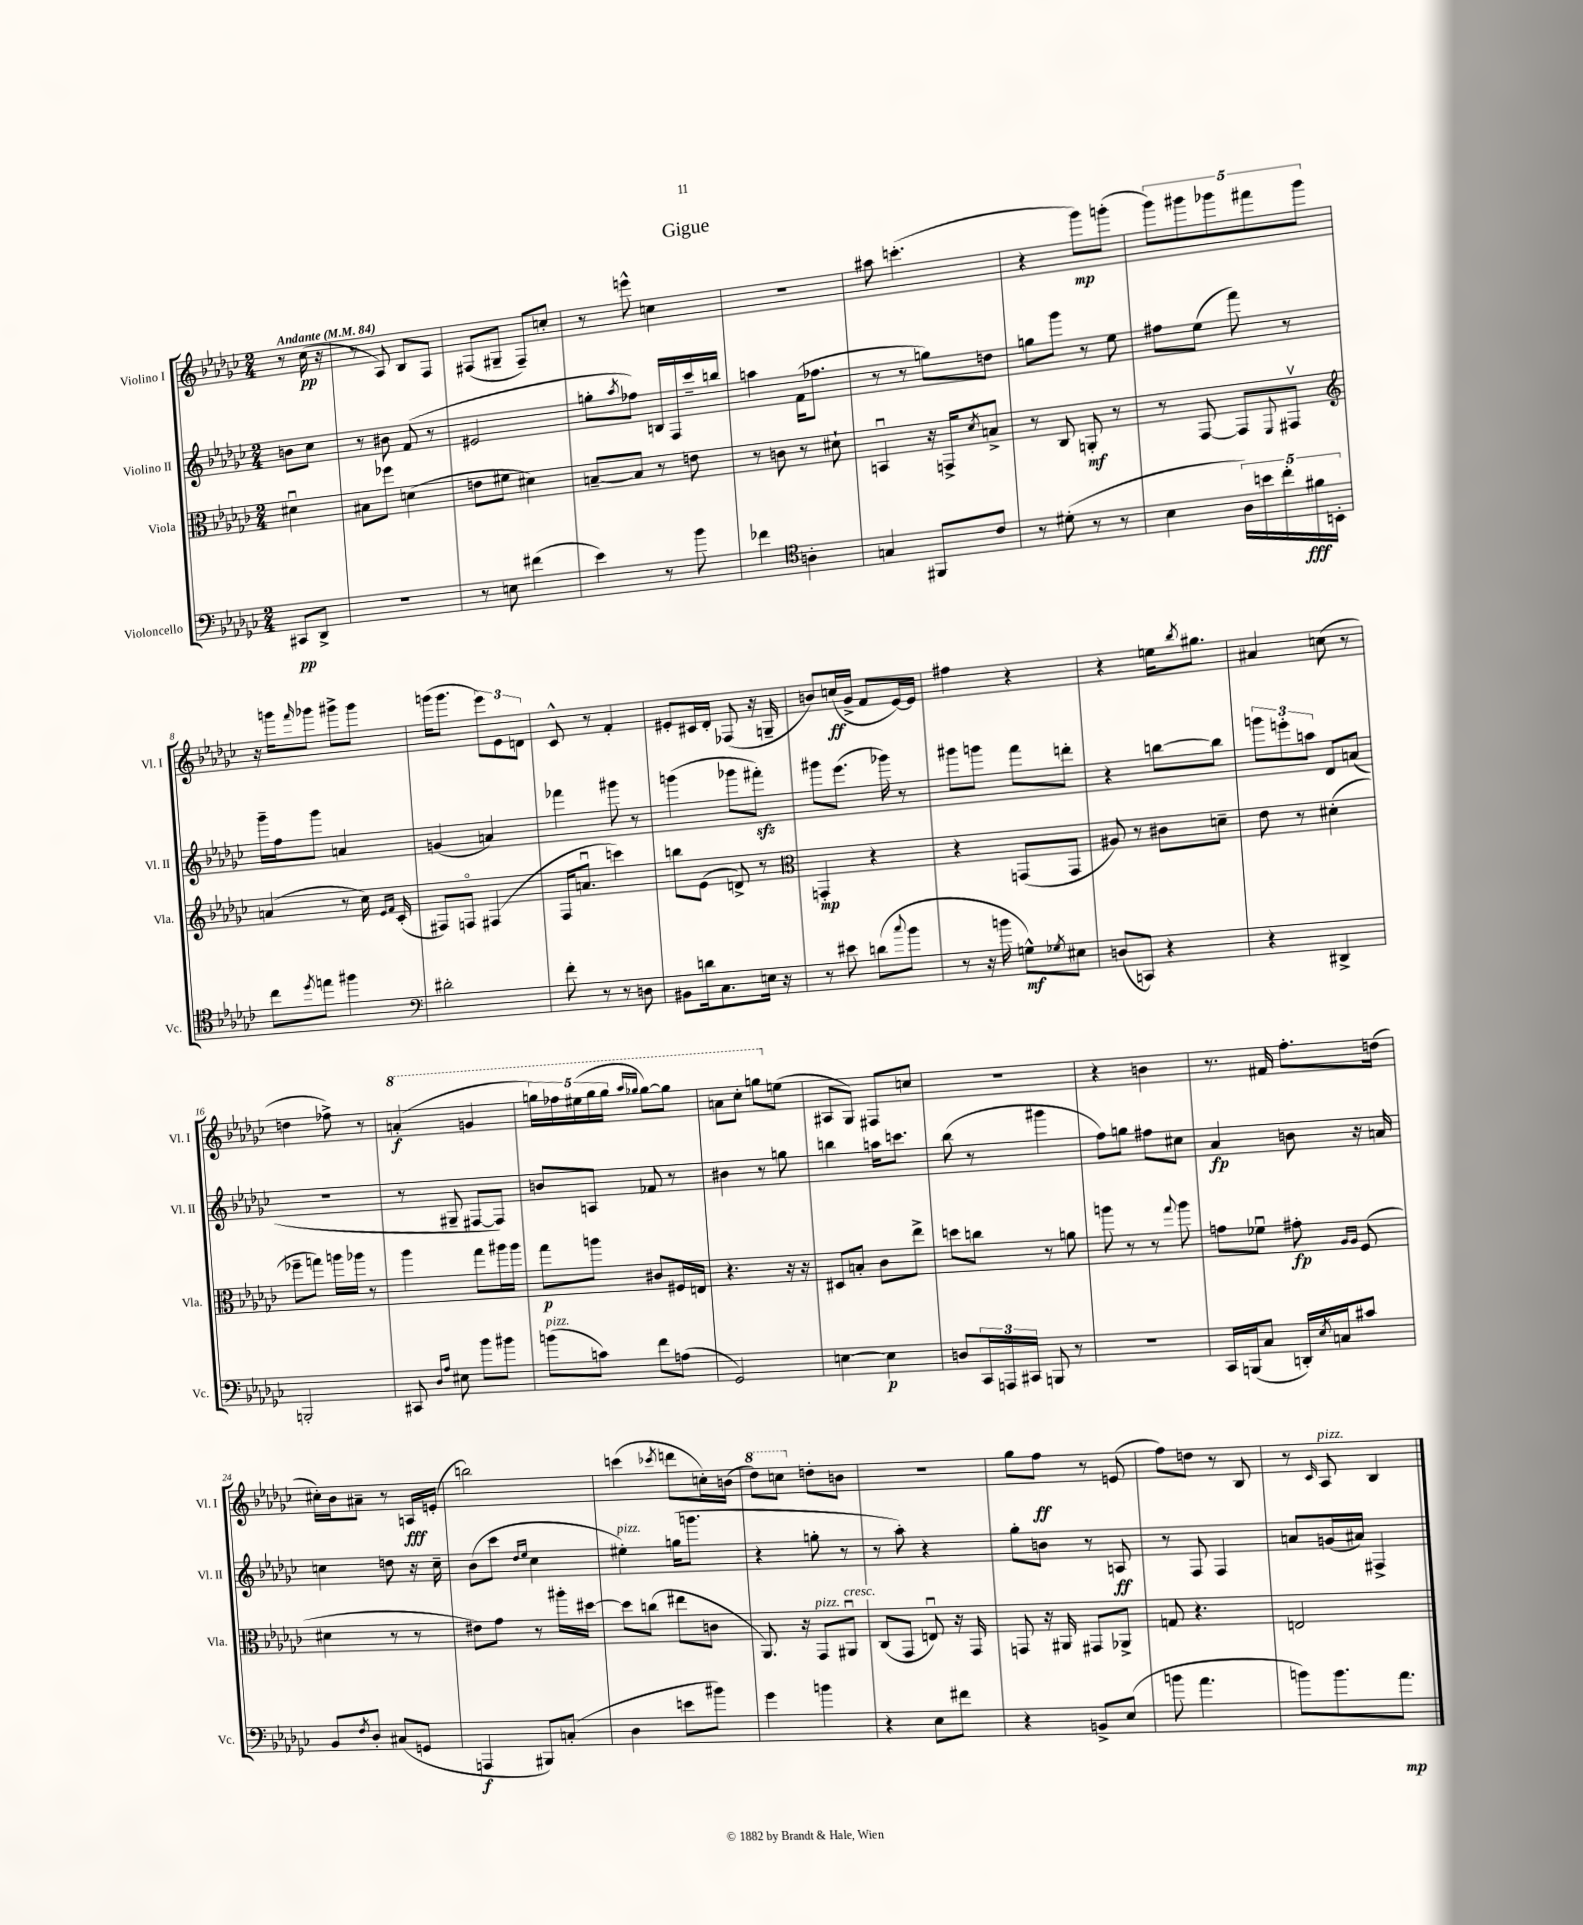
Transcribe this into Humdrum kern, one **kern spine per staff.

**kern	**dynam	**kern	**dynam	**kern	**dynam	**kern	**dynam
*part4	*part4	*part3	*part3	*part2	*part2	*part1	*part1
*staff4	*staff4	*staff3	*staff3	*staff2	*staff2	*staff1	*staff1
*I"Violoncello	*	*I"Viola	*	*I"Violino II	*	*I"Violino I	*
*I'Vc.	*	*I'Vla.	*	*I'Vl. II	*	*I'Vl. I	*
*clefF4	*	*clefC3	*	*clefG2	*	*clefG2	*
*k[b-e-a-d-g-c-]	*	*k[b-e-a-d-g-c-]	*	*k[b-e-a-d-g-c-]	*	*k[b-e-a-d-g-c-]	*
*M2/4	*	*M2/4	*	*M2/4	*	*M2/4	*
*MM84	*	*MM84	*	*MM84	*	*MM84	*
=	=	=	=	=	=	=	=
!	!	!	!	!	!	!LO:TX:a:B:t=Andante	!
8CC#X/L	pp	4d#Xu\	.	8bn\L	.	8r	.
8DD-^/J	.	.	.	8cc-\J	.	(16cc-\	pp
.	.	.	.	.	.	16r	.
=1	=1	=1	=1	=1	=1	=1	=1
2r	.	8B#X\L	.	8r	.	8r	.
.	.	8ff-X\J	.	8b#X\	.	8A-/)	.
.	.	(4dn\	.	(8f/	.	8B-/L	.
.	.	.	.	8r	.	8F/J	.
=2	=2	=2	=2	=2	=2	=2	=2
8r	.	8en\L	.	2e#X/	.	(8F#X/L	.
8En\	.	8f#X\J	.	.	.	8G#X~/J	.
(4f#X\	.	4d#X\)	.	.	.	8F#~/L)	.
.	.	.	.	.	.	8ccn'/J	.
=3	=3	=3	=3	=3	=3	=3	=3
4e-\)	.	[8Bn~/L	.	8ggn'\L	.	8r	.
.	.	.	.	8qaa-/	.	.	.
.	.	8B/J]	.	8ff-X\J)	.	8eeen^^\	.
8r	.	8r	.	16Bn/LL	.	4ccn\	.
.	.	.	.	16F/	.	.	.
8b-\	.	8en\	.	16ccc-~/	.	.	.
.	.	.	.	16bbn/JJ	.	.	.
=4	=4	=4	=4	=4	=4	=4	=4
4f-X\	.	8r	.	4aan\	.	2r	.
.	.	8cn\	.	.	.	.	.
*clefC4	*	*	*	*	*	*	*
4An'\	.	8r	.	(16f\KL	.	.	.
.	.	.	.	8.ff-X\J	.	.	.
.	.	8d#X`\	.	.	.	.	.
=5	=5	=5	=5	=5	=5	=5	=5
4Gn/	.	4BBnu/	.	8r	.	8aa#X\	.
.	.	.	.	8r	.	(4.cccn'\	.
8FF#X/L	.	16r	.	8ggn\L)	.	.	.
.	.	16GGn^/KL	.	.	.	.	.
.	.	8qd-/	.	.	.	.	.
8c-/J	.	8Bn^/J	.	8ddn\J	.	.	.
=6	=6	=6	=6	=6	=6	=6	=6
8r	.	8r	.	8ggn\L	.	4r	.
(8d#X'\	.	8C-/	.	8ggg-\J	.	.	.
8r	.	8AAn'/	mf	8r	.	8ggg-\L)	mp
8r	.	8r	.	8ee-\	.	(8gggn'\J	.
=7	=7	=7	=7	=7	=7	=7	=7
4B-\	.	8r	.	8ff#X\L	.	10ggg-\L)	.
.	.	.	.	.	.	10ggg#X\	.
.	.	[8GG-/	.	(8ee-\J	.	.	.
.	.	.	.	.	.	10ggg-X\	.
20A-\LL)	.	8GG-/L]	.	8fff\)	.	.	.
20bn\	.	.	.	.	.	10fff#X\	.
20cc-'\	.	.	.	.	.	.	.
.	.	8qqFF/	.	.	.	.	.
.	.	8GG#Xv/J	.	8r	.	.	.
20f#X\	fff	.	.	.	.	10ggg-\J	.
20BBn'\JJ	.	.	.	.	.	.	.
!!LO:LB:g=z
=8	=8	=8	=8	=8	=8	=8	=8
*	*	*clefG2	*	*	*	*	*
8cc-\L	.	(4an/	.	16ggg-~\LL	.	16r	.
.	.	.	.	16ff\J	.	16gggn\KL	.
8qdd-/	.	.	.	.	.	16qqfff/	.
8een\J	.	.	.	8ggg-\J	.	8ggg-X\J	.
4ff#X\	.	8r	.	4an/	.	8ggg#X^\L	.
.	.	16cc-\)	.	.	.	8ggg#\J	.
.	.	16qqe-/LL	.	.	.	.	.
.	.	16qqf/JJ	.	.	.	.	.
.	.	(16c-'/	.	.	.	.	.
=9	=9	=9	=9	=9	=9	=9	=9
*clefF4	*	*	*	*	*	*	*
2d#X'\	.	8F#X/L)	.	(4gn/	.	(16gggn\KL	.
.	.	.	.	.	.	8.ggg\J	.
.	.	8Fn/J	.	.	.	.	.
.	.	(4F#X/	.	4an/)	.	12eee-\L)	.
.	.	.	.	.	.	12e-\	.
.	.	.	.	.	.	12dn\J	.
=10	=10	=10	=10	=10	=10	=10	=10
8f'\	.	16F/KL	.	4fff-X\	.	8c-^^/	.
.	.	8.anu/J	.	.	.	.	.
8r	.	.	.	.	.	8r	.
8r	.	4cccn\)	.	8ggg#X\	.	4f'/	.
8Dn\	.	.	.	8r	.	.	.
=11	=11	=11	=11	=11	=11	=11	=11
8BB#X\L	.	8bbn\L	.	(4gggn\	.	8e#X'/L	.
16dn\k	.	(8e-\J	.	.	.	16c#X/L	.
8.C-\	.	.	.	.	.	16d-'/JJ	.
.	.	8dn^/)	.	8ggg-X\L	.	(8F-X/	.
16En\Jk	.	8r	.	8fff#Xzz'\J)	.	16r	.
16r	.	.	.	.	.	16Gn~/	.
=12	=12	=12	=12	=12	=12	=12	=12
*	*	*clefC3	*	*	*	*	*
8r	.	4GGn'/	mp	8ggg#X\L	.	8bn/L)	.
8e#X\	.	.	.	(8.eee-\J	.	(16ccn/L	ff
.	.	.	.	.	.	16g-^/JJ	.
(8dn\L	.	4r	.	.	.	8f/L	.
.	.	.	.	16ggg-X\)	.	.	.
8qqcc-/	.	.	.	.	.	.	.
8b-\J	.	.	.	8r	.	[16e-/L)	.
.	.	.	.	.	.	16e-/JJ]	.
=13	=13	=13	=13	=13	=13	=13	=13
8r	.	4r	.	8ggg#X\L	.	4ff#X\	.
16r	.	.	.	8gggn\J	.	.	.
16bn\	.	.	.	.	.	.	.
8Gn^^\L)	mf	(8GGn/L	.	8fff\L	.	4r	.
8qG-X/	.	.	.	.	.	.	.
8E#X\J	.	8GG/J	.	8dddn'\J	.	.	.
=14	=14	=14	=14	=14	=14	=14	=14
(8Dn/L	.	8A#X/)	.	4r	.	4r	.
8CCn/J)	.	8r	.	.	.	.	.
4r	.	8c#X\L	.	[8bbn\L	.	16een\KL	.
.	.	.	.	.	.	8qbb-/	.
.	.	.	.	.	.	8.gg#X\J	.
.	.	8dn~\J	.	8bb\J]	.	.	.
=15	=15	=15	=15	=15	=15	=15	=15
4r	.	8e-\	.	12gggn\L	.	4a#X/	.
.	.	.	.	12eeen'\	.	.	.
.	.	8r	.	.	.	.	.
.	.	.	.	12aan\J	.	.	.
4DD#X^/	.	(4d#X'\	.	8d-/L	.	(8ccn\	.
.	.	.	.	(8an/J	.	8r	.
!!LO:LB:g=z
=16	=16	=16	=16	=16	=16	=16	=16
2BBBn'/	.	8ff-X~\L	.	2r	.	4ddn\	.
.	.	8ggn\J)	.	.	.	.	.
.	.	16aan\LL	.	.	.	8ff-X^\)	.
.	.	16aa-X\JJ	.	.	.	.	.
.	.	8r	.	.	.	8r	.
=17	=17	=17	=17	=17	=17	=17	=17
*	*	*	*	*	*	*8va	*
8CC#X/	.	4aa-\	.	8r	.	(4aan'/	f
16qqD-/LL	.	.	.	.	.	.	.
16qqA-/JJ	.	.	.	.	.	.	.
8E#X\	.	.	.	8G#X~/	.	.	.
8b-\L	.	8gg-\L	.	[8F#X/L	.	4ggn/	.
8b#X\J	.	16aa#X\L	.	8F#/J])	.	.	.
.	.	16aa#\JJ	.	.	.	.	.
=18	=18	=18	=18	=18	=18	=18	=18
!LO:TX:a:i:t=pizz.	!	!	!	!	!	!	!
(8bn\L	.	8gg-\L	p	8bn/L	.	20gggn\LL)	.
.	.	.	.	.	.	20fff-X\	.
.	.	.	.	.	.	(20eee#X\	.
8cn\J)	.	8aan\J	.	8An/J	.	.	.
.	.	.	.	.	.	20ggg\	.
.	.	.	.	.	.	20ggg\JJ	.
.	.	.	.	.	.	16qqaaa-/LL	.
.	.	.	.	.	.	16qqggg-X/JJ	.
8f\L	.	8c#X/L	.	8f-X/	.	[8ggg-\L)	.
(8An\J	.	16F#X/L	.	8r	.	8ggg-\J]	.
.	.	16En/JJ	.	.	.	.	.
=19	=19	=19	=19	=19	=19	=19	=19
2GG-/)	.	4.r	.	4b#X\	.	8aan\L	.
.	.	.	.	.	.	8ccc-'\J	.
.	.	.	.	8r	.	8gggn\L	.
*	*	*	*	*	*	*X8va	*
.	.	16r	.	8ggn\	.	(8een\J	.
.	.	16r	.	.	.	.	.
=20	=20	=20	=20	=20	=20	=20	=20
[4En\	.	8D#X/L	.	4bbn\	.	8A#X/L	.
.	.	8Bn'/J	.	.	.	8G-/J)	.
4E\]	p	8c-\L	.	16aan\KL	.	8F#X/L	.
.	.	.	.	8.cccn\J	.	.	.
.	.	8ee-^\J	.	.	.	8ccn/J	.
=21	=21	=21	=21	=21	=21	=21	=21
8Dn/L	.	8ddn\L	.	(8bb-\	.	2r	.
24CC-/L	.	8ccn\J	.	8r	.	.	.
24AAAn/	.	.	.	.	.	.	.
24CC#X/JJ	.	.	.	.	.	.	.
8BBBn/	.	8r	.	4ggg#X\	.	.	.
8r	.	8an\	.	.	.	.	.
=22	=22	=22	=22	=22	=22	=22	=22
2r	.	8aan\	.	8ff\L)	.	4r	.
.	.	8r	.	8ggn\J	.	.	.
.	.	8r	.	8ff#X\L	.	4bn\	.
.	.	8qqgg-/	.	.	.	.	.
.	.	8aa\	.	8cc#X\J	.	.	.
=23	=23	=23	=23	=23	=23	=23	=23
16CC-/LL	.	8gn\L	.	4a-/	fp	8.r	.
(16BBBn/J	.	.	.	.	.	.	.
8C-/J	.	8f-Xu\J	.	.	.	.	.
.	.	.	.	.	.	16f#X/	.
16DDn'/LL)	.	8g#X'\	fp	8bn\	.	8.ff'\L	.
8qE-/	.	.	.	.	.	.	.
16Cn/J	.	.	.	.	.	.	.
.	.	16qqA-/LL	.	.	.	.	.
.	.	16qqA-/JJ	.	.	.	.	.
8c#X/J	.	(8F/	.	16r	.	.	.
.	.	.	.	16an/	.	(16ddn\Jk	.
!!LO:LB:g=z
=24	=24	=24	=24	=24	=24	=24	=24
8BB-/L	.	4d#X\	.	4ccn\	.	16cc#X'\LL)	.
.	.	.	.	.	.	16b-\J	.
8qF/	.	.	.	.	.	.	.
8D-'/J	.	.	.	.	.	8a#X~\J	.
(8C#X/L	.	8r	.	8ddn\	.	8r	.
8GGn/J	.	8r	.	16r	.	16An/LL	fff
.	.	.	.	16cc~\	.	(16en'/JJ	.
=25	=25	=25	=25	=25	=25	=25	=25
4AAAn/	f	8e#X\L)	.	(8b-\L	.	2bbn\)	.
.	.	8g-\J	.	8ccc-\J	.	.	.
.	.	.	.	16qqdd-/LL	.	.	.
.	.	.	.	16qqee-/JJ	.	.	.
8BBB#X/L)	.	8r	.	4cc-\	.	.	.
(8Cn'/J	.	16aa#X'\LL	.	.	.	.	.
.	.	[16dd#X\JJ	.	.	.	.	.
=26	=26	=26	=26	=26	=26	=26	=26
!	!	!	!	!LO:TX:a:i:t=pizz.	!	!	!
4D-\	.	8dd#\L]	.	4ee#X'\)	.	(4cccn\	.
.	.	(8ccn\J	.	.	.	.	.
.	.	.	.	.	.	8qccc-X/	.
8en\L	.	8ee#X\L	.	(16ggn\KL	.	8dddn\L	.
.	.	.	.	8.gggn\J	.	.	.
8b#X\J)	.	8cn\J	.	.	.	16ccn'\L)	.
.	.	.	.	.	.	(16bn\JJ	.
=27	=27	=27	=27	=27	=27	=27	=27
*	*	*	*	*	*	*8va	*
4g-\	.	8.AA-/)	.	4r	.	8ddd-\L)	.
.	.	.	.	.	.	8cccn\J	.
.	.	16r	.	.	.	.	.
*	*	*	*	*	*	*X8va	*
!	!	!LO:TX:a:i:t=pizz.	!	!	!	!	!
4bn\	.	8GG-/L	.	8ggn'\	.	8ddn'\L	.
!	!	!LO:TX:a:i:t=cresc.	!	!	!	!	!
.	.	8AA#Xu/J	.	8r	.	8bn\J	.
=28	=28	=28	=28	=28	=28	=28	=28
4r	.	(8C-/L	.	8r	.	2r	.
.	.	8GG-/J	.	8aa-'\)	.	.	.
8E-\L	.	8Enu/)	.	4r	.	.	.
8f#X\J	.	16r	.	.	.	.	.
.	.	16GG-/	.	.	.	.	.
=29	=29	=29	=29	=29	=29	=29	=29
4r	.	8GGn/	.	8gg-'\L	.	8gg-\L	.
.	.	16r	.	8bn\J	.	8ff\J	ff
.	.	16AA#X/	.	.	.	.	.
8BBn^/L	.	8GG#X/L	.	8r	.	8r	.
(8E-/J	.	8AA-X^/J	.	8An/	ff	(8en/	.
=30	=30	=30	=30	=30	=30	=30	=30
8bn\	.	8Gn/	.	8r	.	8ff\L)	.
4.a-\	.	4.r	.	8F/	.	8ddn\J	.
.	.	.	.	4F/	.	8r	.
.	.	.	.	.	.	8B-/	.
=31	=31	=31	=31	=31	=31	=31	=31
8bn\L)	.	2En/	.	8an/L	.	8r	.
.	.	.	.	.	.	16qqc-/	.
!	!	!	!	!	!	!LO:TX:a:i:t=pizz.	!
8.b\	.	.	.	(16gn/L	.	8A-/	.
.	.	.	.	16a#X/JJ)	.	.	.
.	.	.	.	4F#X^/	.	4B-/	.
8.a-\J	mp	.	.	.	.	.	.
==	==	==	==	==	==	==	==
*-	*-	*-	*-	*-	*-	*-	*-
